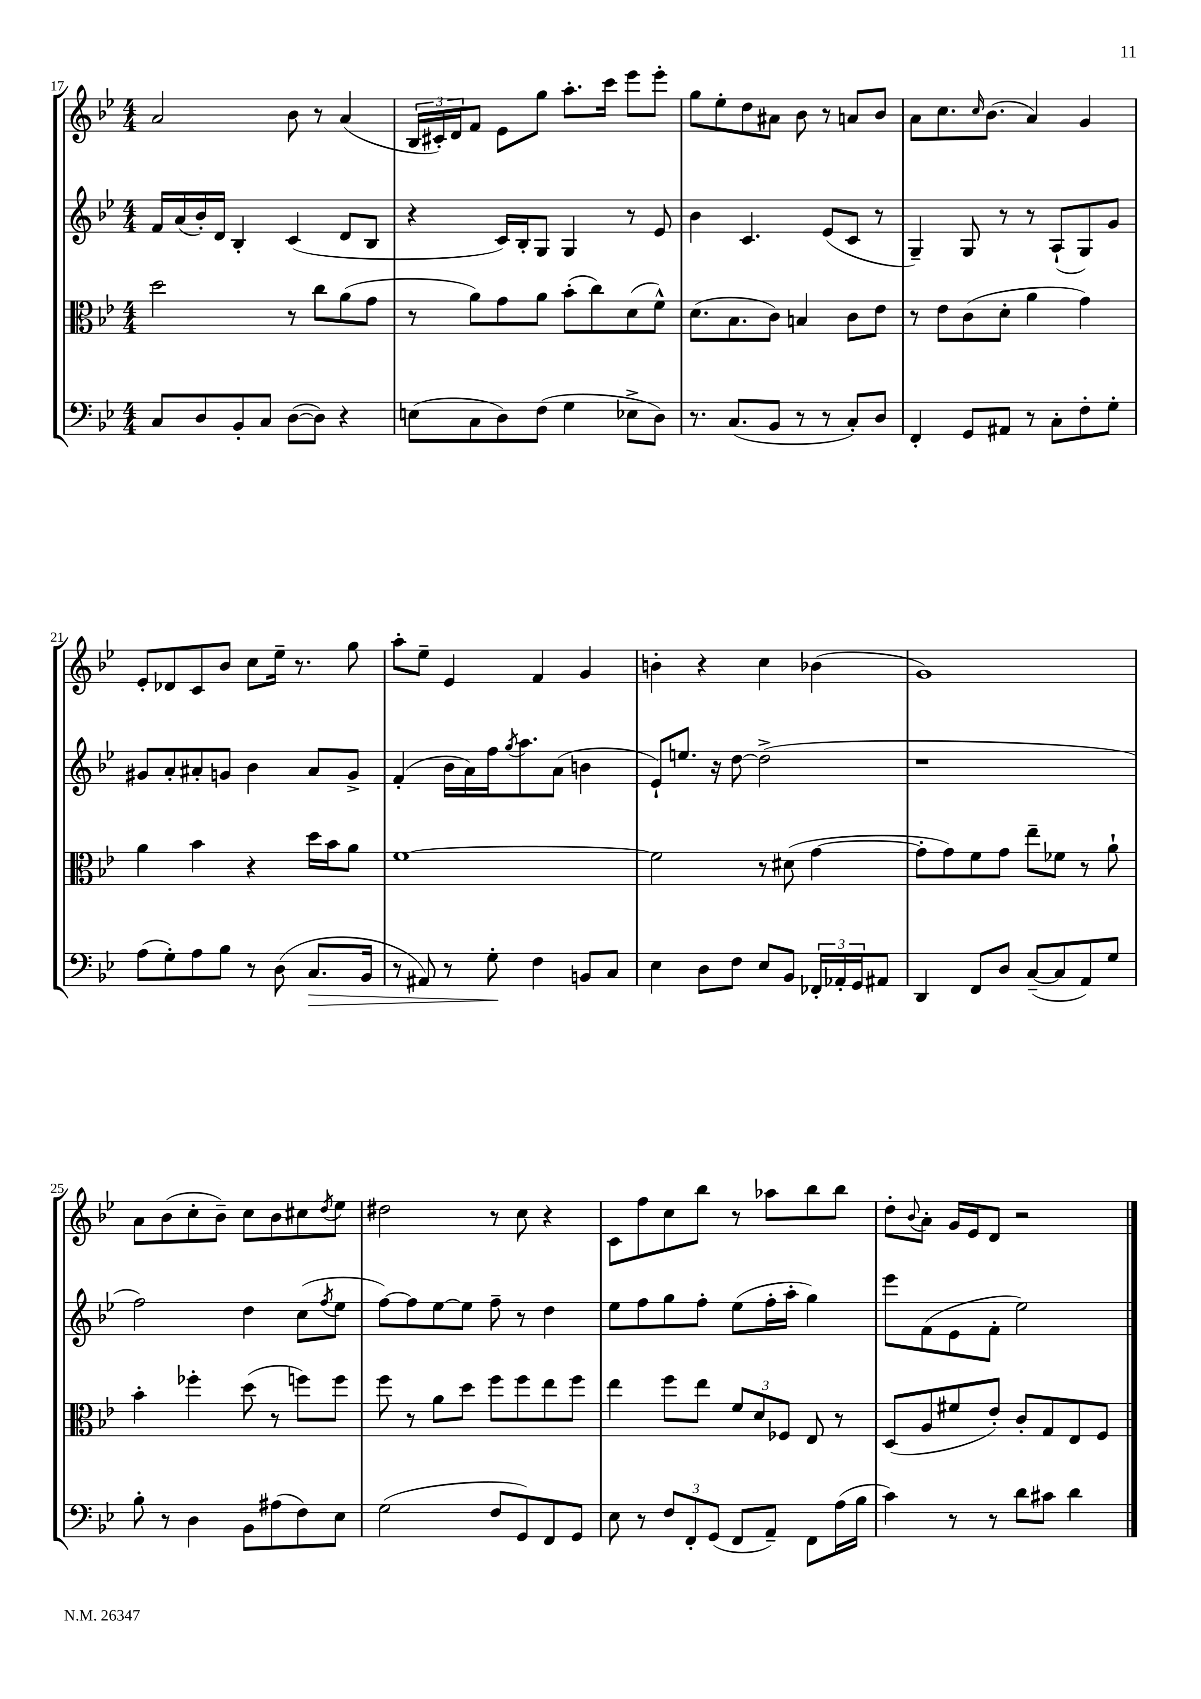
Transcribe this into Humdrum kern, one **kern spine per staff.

**kern	**kern	**kern	**kern
*staff4	*staff3	*staff2	*staff1
*clefF4	*clefC3	*clefG2	*clefG2
*k[b-e-]	*k[b-e-]	*k[b-e-]	*k[b-e-]
*M4/4	*M4/4	*M4/4	*M4/4
8C	2dd	16f	2a
.	.	(16a	.
8D	.	16b-')	.
.	.	16d	.
8BB-'	.	4B-'	.
8C	.	.	.
([8D	8r	(4c	8b-
8D])	8cc	.	8r
4r	(8a	8d	(4a
.	8g	8B-	.
=	=	=	=
(8E	8r	4r	24B-
.	.	.	24c#')
.	.	.	24d
8C	8a)	.	8f
8D)	8g	16c)	8e-
.	.	16B-'	.
(8F	8a	8G	8gg
4G	(8b-'	4G	8.aa'
.	8cc)	.	.
.	.	.	16ccc
8E-^	(8d	8r	8eee-
8D)	8f^^)	8e-	8eee-'
=	=	=	=
8.r	(8.d	4b-	8gg
.	.	.	8ee-'
(8.C	8.B-	.	.
.	.	4.c	8dd
8BB-	8c)	.	8a#
8r	4B	.	8b-
8r	.	(8e-	8r
8C')	8c	8c	8a
8D	8e-	8r	8b-
=	=	=	=
4FF'	8r	4G~)	8a
.	8e-	.	8.cc
8GG	(8c	8G	.
.	.	.	16qqcc
.	.	.	(8.b-
8AA#	8d'	8r	.
8r	4a	8r	4a)
8C'	.	(8A`	.
8F'	4g)	8G)	4g
8G'	.	8g	.
=	=	=	=
(8A	4a	8g#	8e-'
8G')	.	8a'	8d-
8A	4b-	8a#'	8c
8B-	.	8g	8b-
8r	4r	4b-	8cc
(8D	.	.	16ee-~
.	.	.	8.r
8.C	16dd	8a#	.
.	16b-	.	.
.	8a	8g^	8gg
16BB-	.	.	.
=	=	=	=
8r	[1f	(4f'	8aa'
8AA#)	.	.	8ee-~
8r	.	16b-	4e-
.	.	16a)	.
8G'	.	16ff	.
.	.	8qgg	.
.	.	8.aa	.
4F	.	.	4f
.	.	(8a	.
8BB	.	4b	4g
8C	.	.	.
=	=	=	=
4E-	2f]	8e-`)	4b'
.	.	8.ee	.
8D	.	.	4r
.	.	16r	.
8F	.	[8dd	.
8E-	8r	(2dd^]	4cc
8BB-	(8d#	.	.
24FF-'	[4g	.	(4b-
24AA-'	.	.	.
24GG	.	.	.
8AA#	.	.	.
=	=	=	=
4DD	8g']	1r	1g)
.	8g)	.	.
8FF	8f	.	.
8D	8g	.	.
([8C~	8ee-~	.	.
8C]	8f-	.	.
8AA)	8r	.	.
8G	8a`	.	.
=	=	=	=
8B-'	4b-'	2ff)	8a
8r	.	.	(8b-
4D	4ff-'	.	8cc'
.	.	.	8b-~)
8BB-	(8dd	4dd	8cc
(8A#	8r	.	8b-
8F)	8ff)	(8cc	8cc#
.	.	8qff	8qdd
8E-	8ff	8ee-	8ee-
=	=	=	=
(2G	8ff	[8ff)	2dd#
.	8r	8ff]	.
.	8a	[8ee-	.
.	8dd	8ee-]	.
8F	8ff	8ff~	8r
8GG)	8ff	8r	8cc
8FF	8ee-	4dd	4r
8GG	8ff	.	.
=	=	=	=
8E-	4ee-	8ee-	8c
8r	.	8ff	8ff
12F	8ff	8gg	8cc
12FF'	.	.	.
.	8ee-	8ff'	8bb-
(12GG	.	.	.
8FF	12f	(8ee-	8r
.	12d	.	.
8AA~)	.	16ff'	8aa-
.	12F-	.	.
.	.	16aa'	.
8FF	8E-	4gg)	8bb-
(16A	8r	.	8bb-
16B-	.	.	.
=	=	=	=
4c)	(8D	8eee-	8dd'
.	.	.	8qqb-
.	8A	(8f	8a'
8r	8f#	8e-	16g
.	.	.	16e-
8r	8e-')	8f'	8d
8d	8c'	2ee-)	2r
8c#	8G	.	.
4d	8E-	.	.
.	8F	.	.
==	==	==	==
*-	*-	*-	*-
